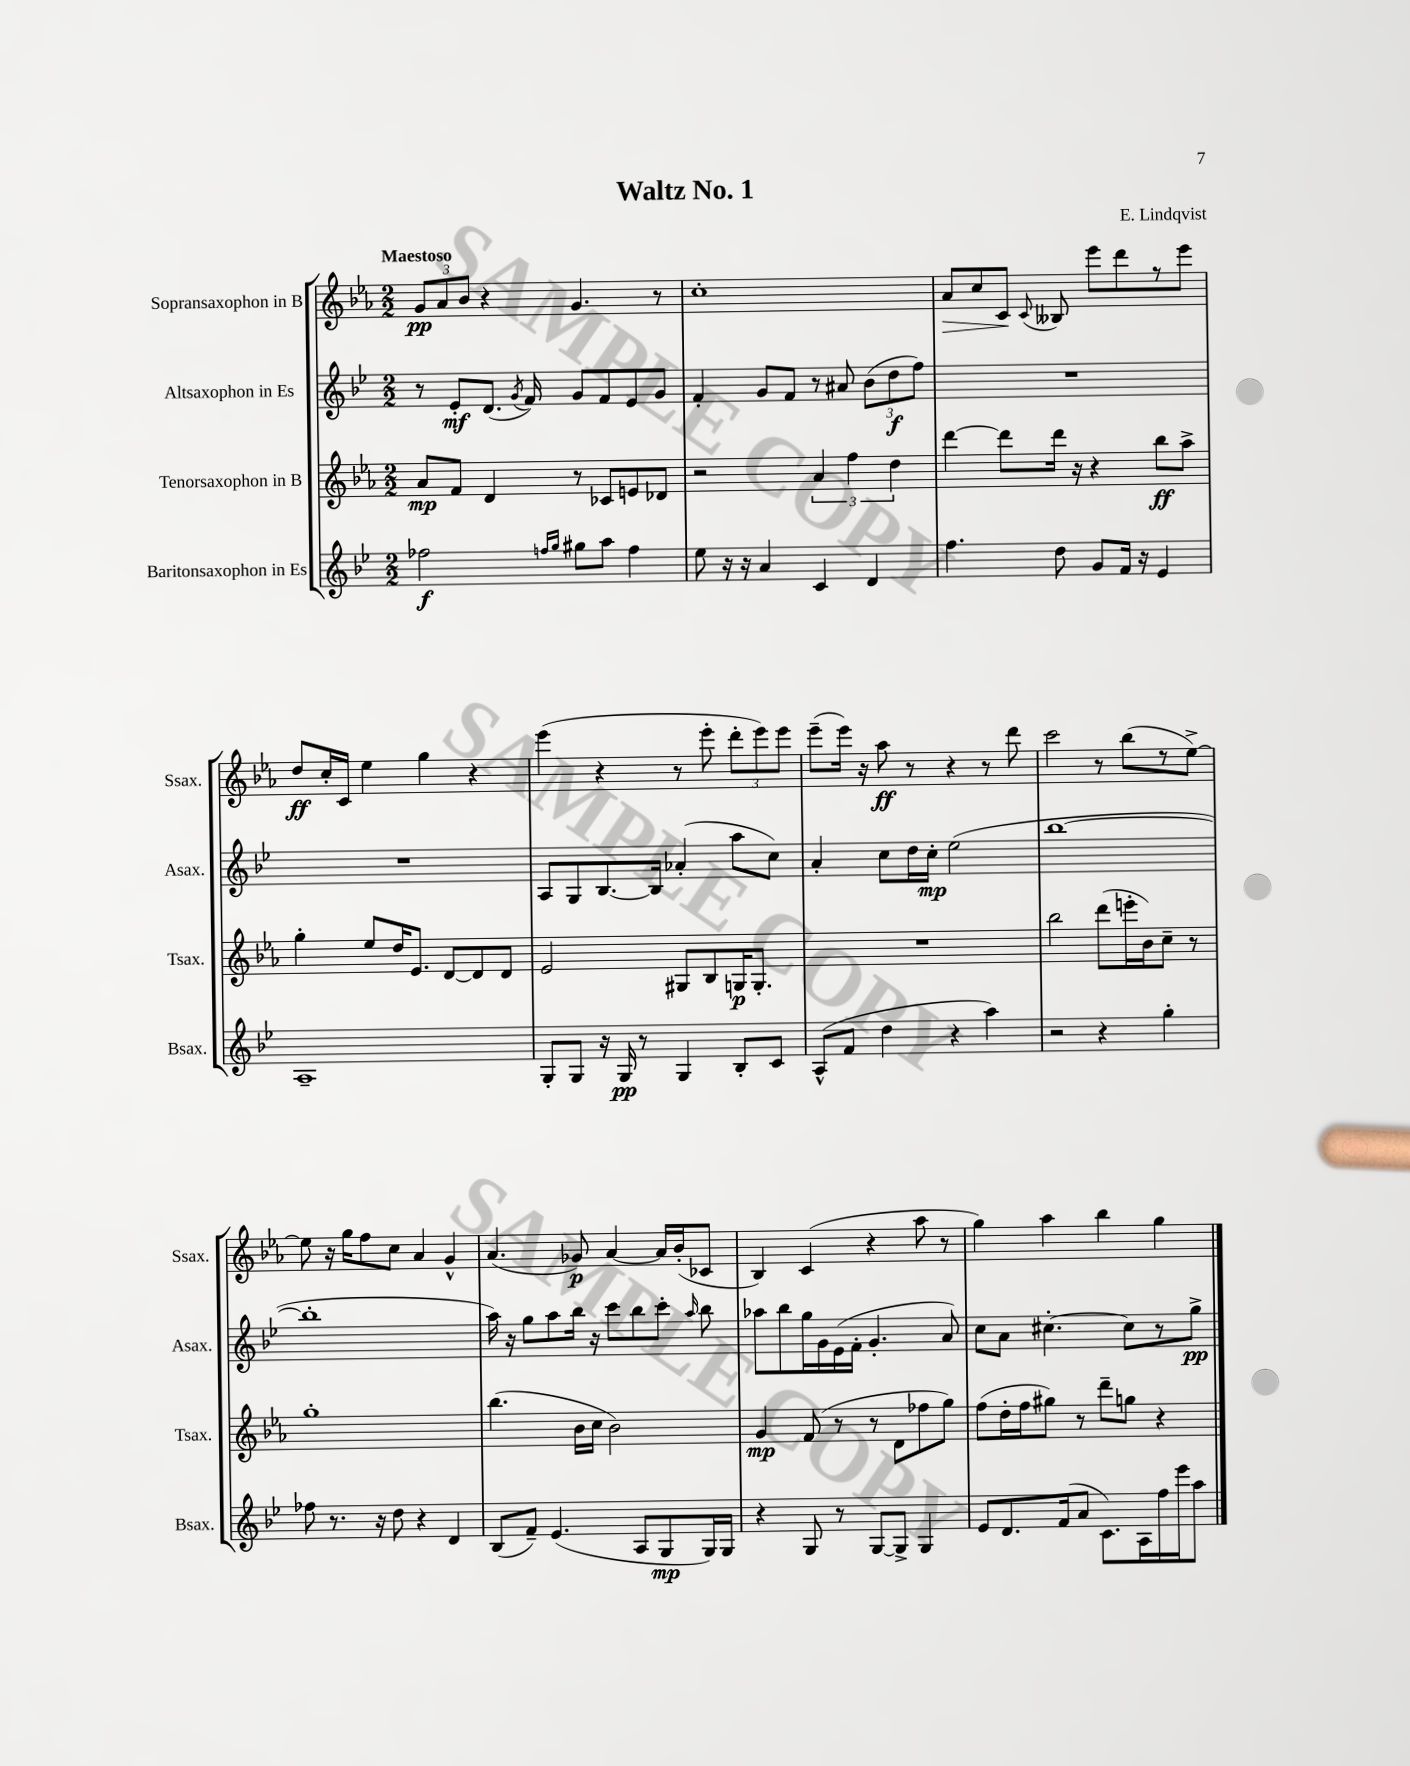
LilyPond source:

\header { title = "Waltz No. 1" composer = "E. Lindqvist" }
<<
\new StaffGroup <<
\new Staff = "s0" \with { instrumentName = "Sopransaxophon in B" shortInstrumentName = "Ssax." } {
    \clef treble \key ees \major \numericTimeSignature \time 2/2 \tempo "Maestoso"
    \autoBeamOff \tuplet 3/2 { g'8[\pp aes'8 bes'8] } r4 g'4. r8 |
    c''1-. |
    aes'8[\> c''8 c'8]\! \appoggiatura { c'8 } beses8 ees'''8[ d'''8 r8 ees'''8] |
    d''8[\ff c''16-. c'16] ees''4 g''4 r4 |
    ees'''4( r4 r8 ees'''8-. \tuplet 3/2 { d'''8[-. ees'''8) ees'''8] } |
    ees'''8[--( ees'''16]) r16 aes''8\ff r8 r4 r8 d'''8 |
    c'''2 r8 bes''8[( r8 ees''8]~->) |
    ees''8 r16 g''16[ f''8 c''8] aes'4 g'4-^ |
    aes'4.( ges'8\p) aes'4~ aes'16[ bes'16-.( ces'8] |
    bes4) c'4( r4 aes''8 r8 |
    g''4) aes''4 bes''4 g''4 \bar "|." |
}
\new Staff = "s1" \with { instrumentName = "Altsaxophon in Es" shortInstrumentName = "Asax." } {
    \clef treble \key bes \major \numericTimeSignature \time 2/2
    \autoBeamOff r8 ees'8[-.\mf d'8.]( \acciaccatura { g'8 } f'16) g'8[ f'8 ees'8 g'8] |
    f'4-. g'8[ f'8] r8 ais'8 \tuplet 3/2 { bes'8[( d''8\f f''8]) } |
    R1 |
    R1 |
    a8[ g8 bes8.~ bes16] aes'4-.( a''8[ c''8]) |
    a'4-. c''8[ d''16 c''16]-.\mp ees''2( |
    bes''1~ |
    bes''1-. |
    a''16) r16 g''8[ a''8 bes''16] r16 c'''8[ bes''8 c'''8]-. \grace { a''16 } bes''8 |
    aes''8[ bes''8 g''16 g'16 ees'16( f'16]-. g'4.-. a'8) |
    c''8[ a'8] cis''4.~-. cis''8[ r8 g''8]->\pp \bar "|." |
}
\new Staff = "s2" \with { instrumentName = "Tenorsaxophon in B" shortInstrumentName = "Tsax." } {
    \clef treble \key ees \major \numericTimeSignature \time 2/2
    \autoBeamOff aes'8[\mp f'8] d'4 r8 ces'8[ e'8 des'8] |
    r2 \tuplet 3/2 { aes'4 f''4 d''4 } |
    d'''4~ d'''8[ d'''16] r16 r4 bes''8[\ff aes''8]-> |
    g''4-. ees''8[ d''16 ees'8.] d'8[~ d'8 d'8] |
    ees'2 gis8[ bes8 g16\p g8.]-. |
    R1 |
    bes''2 d'''8[( e'''16-. bes'16) c''8]-- r8 |
    g''1-. |
    bes''4.( bes'16[ c''16] bes'2) |
    g'4\mp f'8( r8 r8 d'8[ fes''8 g''8]) |
    f''8[( d''16-. f''16 gis''8]) r8 d'''8[-- g''8] r4 \bar "|." |
}
\new Staff = "s3" \with { instrumentName = "Baritonsaxophon in Es" shortInstrumentName = "Bsax." } {
    \clef treble \key bes \major \numericTimeSignature \time 2/2
    \autoBeamOff fes''2\f \grace { f''16[ g''16] } gis''8[ a''8] f''4 |
    ees''8 r16 r16 a'4 c'4 d'4 |
    f''4. d''8 g'8[ f'16] r16 ees'4 |
    a1-- |
    g8[-. g8] r16 g16\pp r8 g4 bes8[-. c'8] |
    a8[-^( f'8] d''4 r4 a''4) |
    r2 r4 g''4-. |
    fes''8 r8. r16 d''8 r4 d'4 |
    bes8[( f'8]--) ees'4.( a8[ g8\mp g16) g16] |
    r4 g8 r8 g8[~ g8]-> g4 |
    ees'8[ d'8. f'16( a'8] c'8.[) a16 f''16 ees'''16 a''8] \bar "|." |
}
>>
>>
\layout { \context { \Score \remove "Bar_number_engraver" } }
